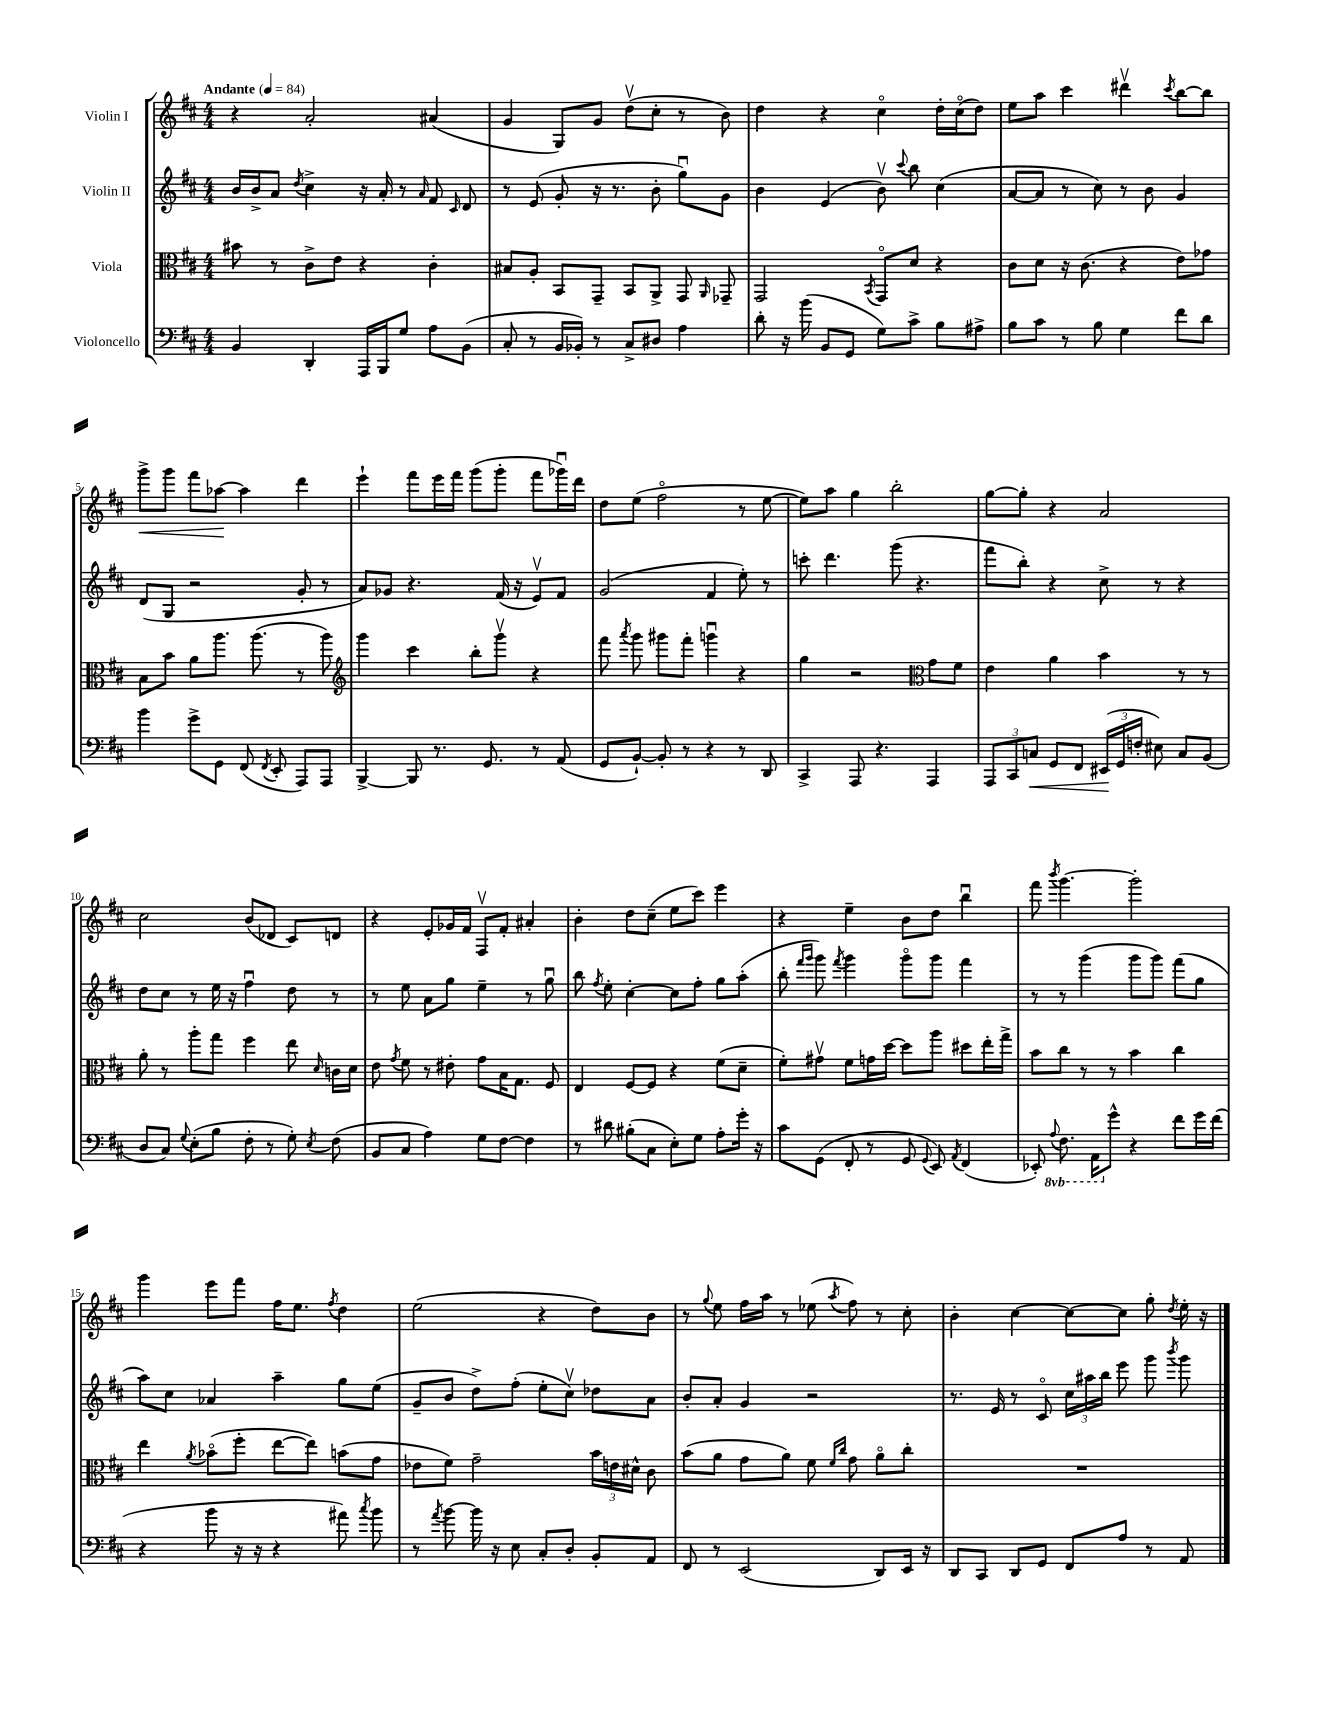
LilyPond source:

<<
\new StaffGroup <<
\new Staff = "s0" \with { instrumentName = "Violin I" } {
    \clef treble \key d \major \numericTimeSignature \time 4/4 \tempo "Andante" 4 = 84
    \autoBeamOff r4 a'2-. ais'4( |
    g'4 g8[) g'8] d''8[\upbow( cis''8]-. r8 b'8) |
    d''4 r4 cis''4\flageolet d''16[-. cis''16\flageolet( d''8]) |
    e''8[ a''8] cis'''4 dis'''4\upbow \acciaccatura { cis'''8 } b''8[~ b''8] |
    g'''8[->\< g'''8] fis'''8[ aes''8]~\! aes''4 d'''4 |
    e'''4-! fis'''8[ e'''16 fis'''16] g'''8[( g'''8]-. fis'''8[ ges'''16\downbow) d'''16] |
    d''8[ e''8]( fis''2\flageolet r8 e''8~ |
    e''8[) a''8] g''4 b''2-. |
    g''8[~ g''8]-. r4 a'2 |
    cis''2 b'8[( des'8] cis'8[) d'8] |
    r4 e'8[-. ges'16 fis'16] fis8[\upbow fis'8]-. ais'4-. |
    b'4-. d''8[ cis''8]--( e''8[ cis'''8]) e'''4 |
    r4 e''4-- b'8[ d''8] b''4\downbow |
    fis'''8 \acciaccatura { b'''8 } g'''4.~ g'''2-. |
    g'''4 e'''8[ fis'''8] fis''16[ e''8.] \acciaccatura { fis''8 } d''4 |
    e''2( r4 d''8[) b'8] |
    r8 \appoggiatura { g''8 } e''8 fis''16[ a''16] r8 ees''8( \acciaccatura { a''8 } fis''8) r8 cis''8-. |
    b'4-. cis''4~ cis''8[~ cis''8] g''8-. \acciaccatura { d''8 } e''16-. r16 \bar "|." |
}
\new Staff = "s1" \with { instrumentName = "Violin II" } {
    \clef treble \key d \major \numericTimeSignature \time 4/4
    \autoBeamOff b'16[ b'16-> a'8] \acciaccatura { d''8 } cis''4-> r16 a'16-. r8 \grace { a'16 } fis'8 \grace { cis'16 } d'8 |
    r8 e'8( g'8-. r16 r8. b'8-. g''8[\downbow) g'8] |
    b'4 e'4( b'8\upbow) \appoggiatura { cis'''8 } b''8 cis''4( |
    a'8[~ a'8] r8 cis''8) r8 b'8 g'4 |
    d'8[( g8] r2 g'8-. r8 |
    a'8[) ges'8] r4. fis'16( r16 e'8[\upbow) fis'8] |
    g'2( fis'4 e''8-.) r8 |
    c'''8-. d'''4. g'''8( r4. |
    fis'''8[ b''8]-.) r4 cis''8-> r8 r4 |
    d''8[ cis''8] r8 e''16 r16 fis''4\downbow d''8 r8 |
    r8 e''8 a'8[ g''8] e''4-- r8 g''8\downbow |
    b''8 \acciaccatura { fis''8 } e''8-. cis''4~-. cis''8[ fis''8]-. g''8[ a''8]-.( |
    b''8-. \grace { fis'''16[ g'''16] } g'''8) \acciaccatura { fis'''8 } g'''4 g'''8[\flageolet g'''8] fis'''4 |
    r8 r8 g'''4( g'''8[ g'''8]) fis'''8[( g''8] |
    a''8[) cis''8] aes'4 a''4-- g''8[ e''8]( |
    g'8[-- b'8] d''8[->) fis''8]-.( e''8[-. cis''8]\upbow) des''8[ a'8] |
    b'8[-. a'8]-. g'4 r2 |
    r8. e'16 r8 cis'8\flageolet \tuplet 3/2 { cis''16[ ais''16 b''16] } e'''8 g'''8 \acciaccatura { b'''8 } g'''8 \bar "|." |
}
\new Staff = "s2" \with { instrumentName = "Viola" } {
    \clef alto \key d \major \numericTimeSignature \time 4/4
    \autoBeamOff bis'8 r8 cis'8[-> e'8] r4 cis'4-. |
    bis8[ a8]-. b,8[ g,8]-- b,8[ a,8]-> g,8 \grace { a,16 } ges,8-- |
    g,2 \acciaccatura { b,8 } g,8[\flageolet d'8] r4 |
    cis'8[ d'8] r16 cis'8.( r4 e'8[) ges'8] |
    b8[ b'8] a'8[ a''8.] a''8.( r8 a''8) |
    \clef treble g'''4 cis'''4 b''8[-. g'''8]\upbow r4 |
    fis'''8 \acciaccatura { a'''8 } g'''8 gis'''8[ fis'''8]-. g'''4\downbow r4 |
    g''4 r2 \clef alto g'8[ fis'8] |
    e'4 a'4 b'4 r8 r8 |
    a'8-. r8 a''8[-. g''8] fis''4 e''8 \grace { d'16 } c'16[ d'16] |
    e'8 \acciaccatura { g'8 } fis'8 r8 eis'8-. g'8[ b16 g8.] fis8 |
    e4 fis8[~ fis8] r4 fis'8[( d'8]-- |
    fis'8[-.) gis'8]\upbow fis'8[ g'16 d''16]~ d''8[ a''8] dis''8[ e''16-. g''16]-> |
    b'8[ cis''8] r8 r8 b'4 cis''4 |
    e''4 \acciaccatura { a'8 } bes'8[\flageolet( fis''8]-. e''8[~ e''8]) b'8[( g'8] |
    ees'8[ fis'8]) g'2-- \tuplet 3/2 { b'16[ e'16 dis'16]-^ } cis'8 |
    b'8[( a'8] g'8[ a'8]) fis'8 \grace { fis'16[ cis''16] } g'8 a'8[\flageolet cis''8]-. |
    R1 \bar "|." |
}
\new Staff = "s3" \with { instrumentName = "Violoncello" } {
    \clef bass \key d \major \numericTimeSignature \time 4/4 \set Staff.ottavationMarkups = #ottavation-simple-ordinals
    \autoBeamOff b,4 d,4-. a,,16[ b,,16 g8] a8[ b,8]( |
    cis8-. r8 b,16[ bes,16]-.) r8 cis8[-> dis8] a4 |
    d'8-. r16 b'16( b,8[ g,8] g8[) cis'8]-> b8[ ais8]-> |
    b8[ cis'8] r8 b8 g4 fis'8[ d'8] |
    b'4 g'8[-> g,8] fis,8( \acciaccatura { fis,8 } e,8-. a,,8[) a,,8] |
    b,,4~-> b,,8 r8. g,8. r8 a,8( |
    g,8[ b,8]~-!) b,8-. r8 r4 r8 d,8 |
    cis,4-> a,,8 r4. a,,4 |
    \tuplet 3/2 { a,,8[ cis,8 c8]\< } g,8[ fis,8] \tuplet 3/2 { eis,16[\!( g,16 f16]-. } eis8) c8[ b,8]( |
    d8[ cis8]) \appoggiatura { g8 } e8[-.( b8] fis8-. r8 g8-.) \acciaccatura { e8 } fis8( |
    b,8[ cis8] a4) g8[ fis8]~ fis4 |
    r8 dis'8 bis8[-.( cis8] e8[-.) g8] a8[-. g'16]-. r16 |
    cis'8[ g,8]( fis,8-. r8 g,8 \appoggiatura { g,8 } e,8) \acciaccatura { a,8 } fis,4( |
    ees,8-.) \ottava #-1 \appoggiatura { a,8 } fis,8. a,,16[ \ottava #0 g'8]-^ r4 fis'8[ g'16 fis'16]( |
    r4 b'8 r16 r16 r4 ais'8) \acciaccatura { cis''8 } b'8 |
    r8 \acciaccatura { a'8 } b'8~ b'16 r16 e8 cis8[-. d8]-. b,8[-. a,8] |
    fis,8 r8 e,2( d,8[) e,16] r16 |
    d,8[ cis,8] d,8[ g,8] fis,8[ a8] r8 a,8 \bar "|." |
}
>>
>>
